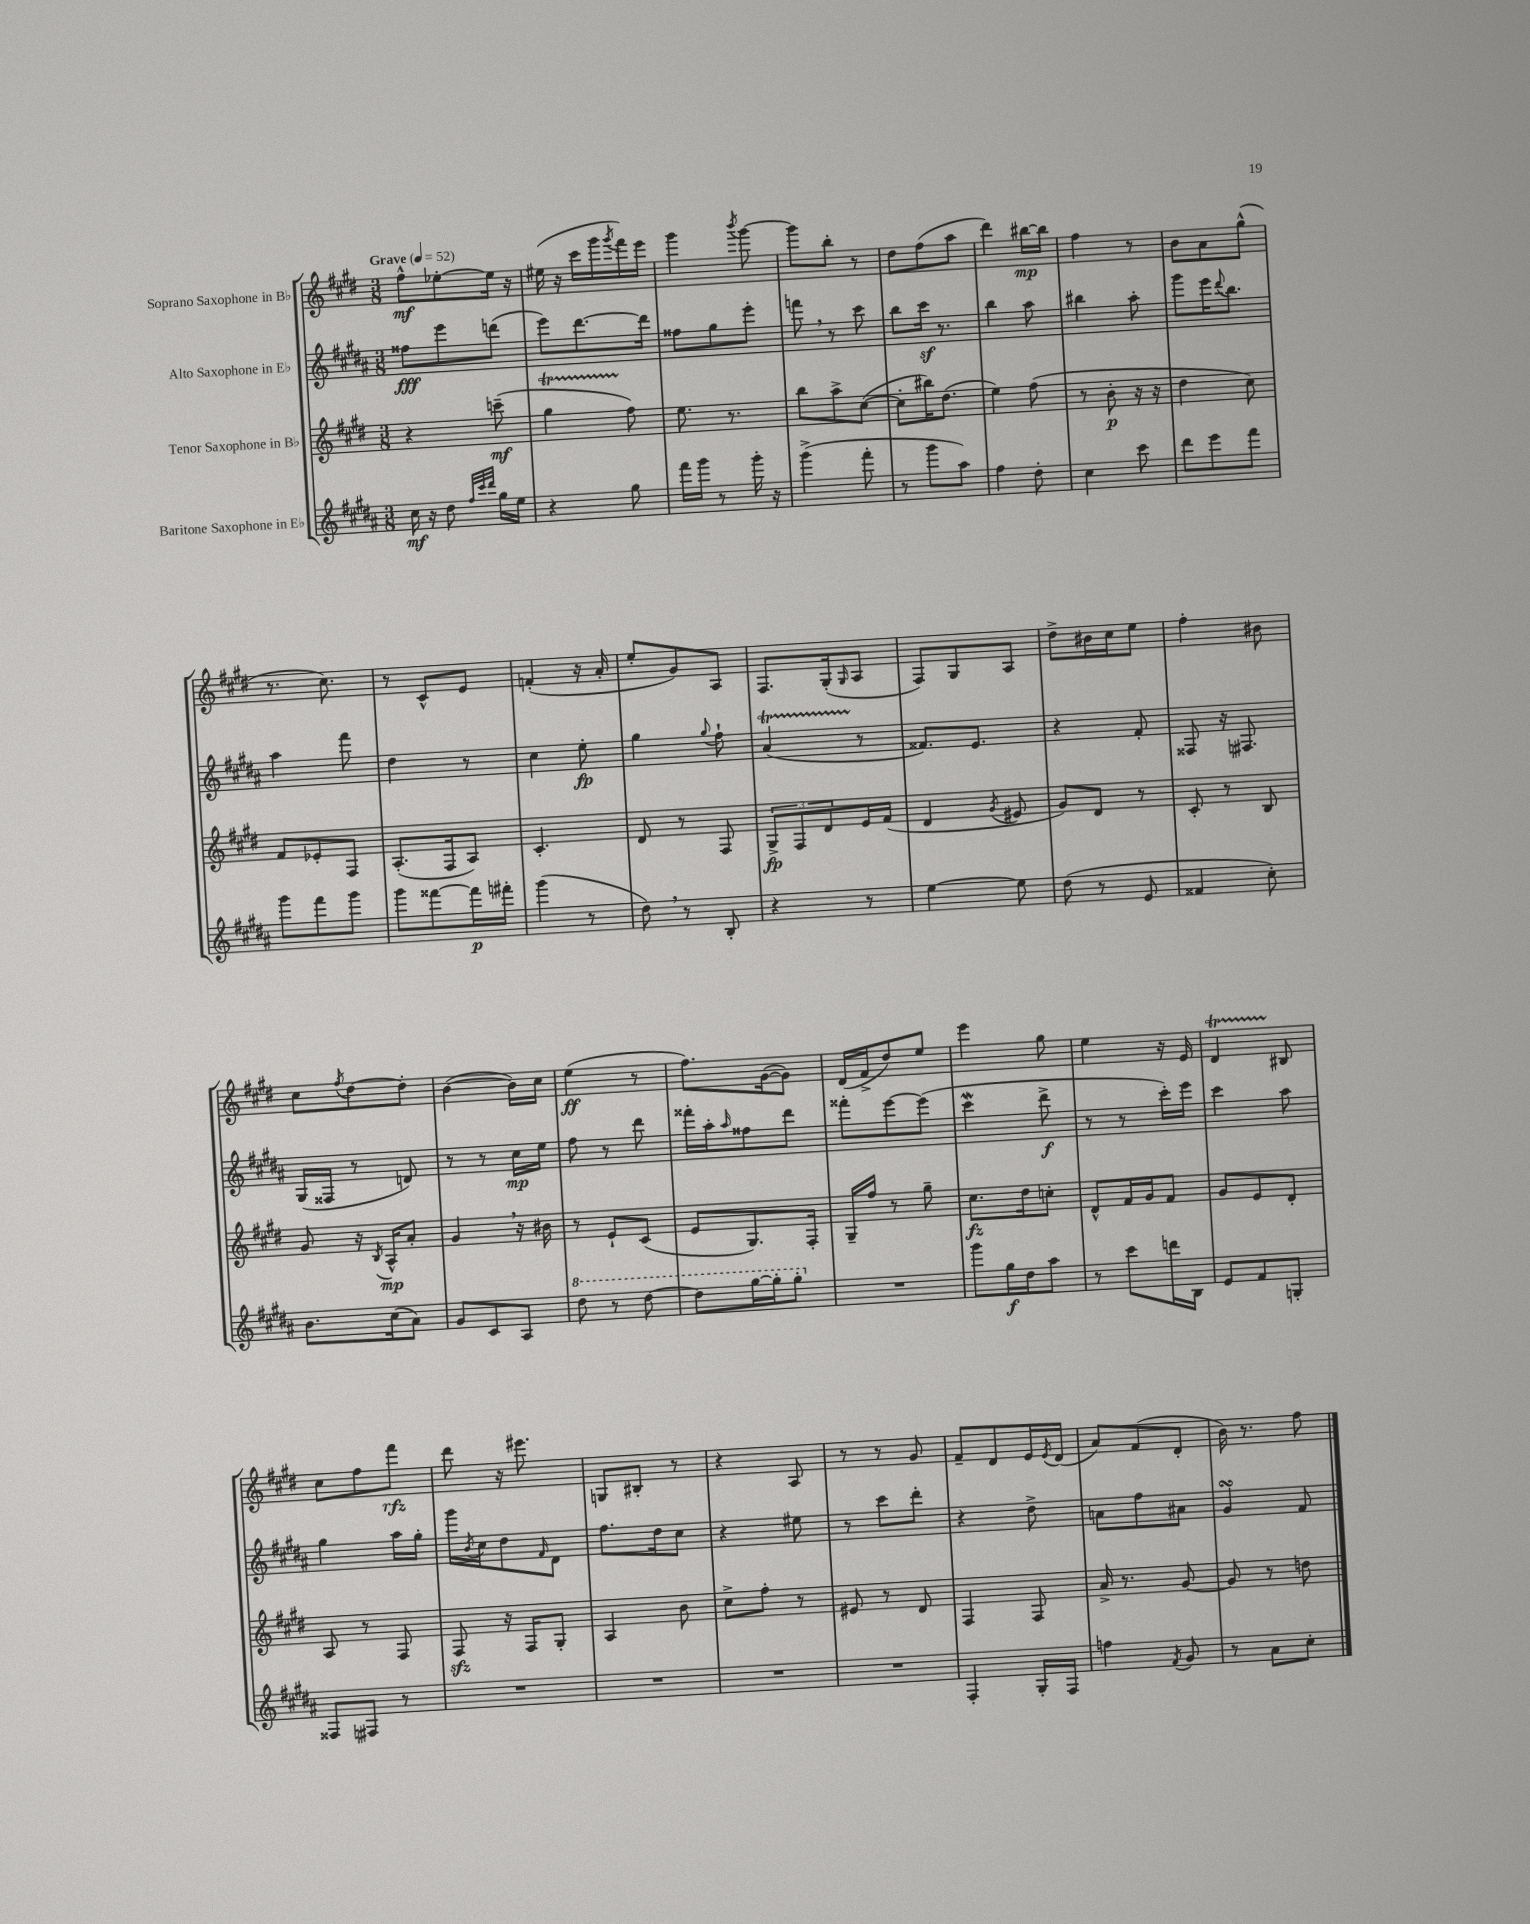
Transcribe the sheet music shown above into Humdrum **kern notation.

**kern	**dynam	**kern	**dynam	**kern	**dynam	**kern	**dynam
*part4	*part4	*part3	*part3	*part2	*part2	*part1	*part1
*staff4	*staff4	*staff3	*staff3	*staff2	*staff2	*staff1	*staff1
*I"Baritone Saxophone in E♭	*	*I"Tenor Saxophone in B♭	*	*I"Alto Saxophone in E♭	*	*I"Soprano Saxophone in B♭	*
*clefG2	*	*clefG2	*	*clefG2	*	*clefG2	*
*k[f#c#g#d#a#]	*	*k[f#c#g#d#]	*	*k[f#c#g#d#a#]	*	*k[f#c#g#d#]	*
*M3/8	*	*M3/8	*	*M3/8	*	*M3/8	*
*MM52	*	*MM52	*	*MM52	*	*MM52	*
=1	=1	=1	=1	=1	=1	=1	=1
!	!	!	!	!	!	!LO:TX:a:B:t=Grave	!
16cc#\	mf	4r	.	8ff##X\L	fff	8ff#^^\L	mf
16r	.	.	.	.	.	.	.
8dd#\	.	.	.	8eee\	.	[8ee-X'\	.
32qqff#/LLL	.	.	.	.	.	.	.
32qqccc#/	.	.	.	.	.	.	.
32qqddd#/JJJ	.	.	.	.	.	.	.
16gg#\LL	.	(8cccn~\	mf	(8dddn\J	.	16ee-\Jk]	.
16ee\JJ	.	.	.	.	.	16r	.
=2	=2	=2	=2	=2	=2	=2	=2
4r	.	4gg#t\	.	8eee\L)	.	(16ee#X\	.
.	.	.	.	.	.	16r	.
.	.	.	.	[8.ddd#\	.	16ccc#\LL	.
.	.	.	.	.	.	16ggg#\	.
.	.	.	.	.	.	8qggg#/	.
8gg#\	.	8ff#\)	.	.	.	16fff#\)	.
.	.	.	.	16ddd#\Jk]	.	16eee\JJ	.
=3	=3	=3	=3	=3	=3	=3	=3
16fff#\LL	.	8.ee\	.	8ff##X\L	.	4ggg#\	.
16ggg#\JJ	.	.	.	.	.	.	.
8r	.	.	.	8gg#\	.	.	.
.	.	8.r	.	.	.	.	.
.	.	.	.	.	.	8qbbb/	.
16ggg#'\	.	.	.	8eee'\J	.	[8ggg#\	.
16r	.	.	.	.	.	.	.
=4	=4	=4	=4	=4	=4	=4	=4
(4ggg#^\	.	8bb\L	.	8fffn,\	.	8ggg#\L]	.
.	.	8aa^\	.	8r	.	8bb'\J	.
8fff#'\	.	([8cc#\J	.	8ccc#\	.	8r	.
=5	=5	=5	=5	=5	=5	=5	=5
8r	.	8cc#'\L]	.	8bb\L	.	8dd#\L	.
8ggg#\L	.	16bb#X\K)	.	16ccc#z\Jk	.	(8ff#\	.
.	.	(8.dd#\J	.	8.r	.	.	.
8aa#\J)	.	.	.	.	.	8aa\J	.
=6	=6	=6	=6	=6	=6	=6	=6
4ff#\	.	4ee\)	.	4bb\	.	4ddd#\)	.
8dd#'\	.	(8ff#\	.	8aa#\	.	[16bb#X\LL	mp
.	.	.	.	.	.	16bb#\JJ]	.
=7	=7	=7	=7	=7	=7	=7	=7
4cc#\	.	8r	.	4bb#X\	.	4ff#\	.
.	.	8b'\	p	.	.	.	.
8ccc#\	.	16r	.	8aa#'\	.	8r	.
.	.	16r	.	.	.	.	.
=8	=8	=8	=8	=8	=8	=8	=8
8ddd#\L	.	4dd#\	.	8ggg#\L	.	8b\L	.
8eee\	.	.	.	16eee\K	.	8a\	.
.	.	.	.	8qqddd#/	.	.	.
.	.	.	.	8.bb\J	.	.	.
8fff#\J	.	8cc#\)	.	.	.	(8gg#^^\J	.
!!LO:LB:g=z
=9	=9	=9	=9	=9	=9	=9	=9
8ggg#\L	.	8f#/L	.	4aa#\	.	8.r	.
8fff#\	.	8e-X'/	.	.	.	.	.
.	.	.	.	.	.	8.cc#\)	.
8ggg#\J	.	8F#/J	.	8fff#\	.	.	.
=10	=10	=10	=10	=10	=10	=10	=10
8ggg#\L	.	(8.A'/L	.	4dd#\	.	8r	.
[8fff##X\	.	.	.	.	.	8c#^^/L	.
.	.	16F#/k	.	.	.	.	.
16fff##\L]	p	8A/J)	.	8r	.	8e/J	.
16fff#X'\JJ	.	.	.	.	.	.	.
=11	=11	=11	=11	=11	=11	=11	=11
(4ggg#\	.	4.c#'/	.	4cc#\	.	(4fn'/	.
8r	.	.	.	8ee'\	fp	16r	.
.	.	.	.	.	.	16a'/	.
=12	=12	=12	=12	=12	=12	=12	=12
8dd#,\)	.	8d#/	.	4gg#\	.	8ee'/L	.
8r	.	8r	.	.	.	8g#/)	.
.	.	.	.	8qqgg#/	.	.	.
8B'/	.	8F#/	.	8ff#`\	.	8A/J	.
=13	=13	=13	=13	=13	=13	=13	=13
4r	.	12G#^/L	fp	(4a#t/	.	8.F#/L	.
.	.	12F#/	.	.	.	.	.
.	.	12d#/	.	.	.	.	.
.	.	.	.	.	.	(16G#'/k	.
.	.	.	.	.	.	16qqG#/	.
8r	.	16e/L	.	8r	.	8A/J	.
.	.	(16f#/JJ	.	.	.	.	.
=14	=14	=14	=14	=14	=14	=14	=14
[4ee\	.	4d#/	.	8.f##X/L)	.	8F#/L)	.
.	.	.	.	.	.	8G#/	.
.	.	.	.	8.e/J	.	.	.
.	.	8qg#/	.	.	.	.	.
8ee\]	.	8e#X/	.	.	.	8A/J	.
=15	=15	=15	=15	=15	=15	=15	=15
(8dd#\	.	8g#/L)	.	4r	.	8dd#^\L	.
8r	.	8d#/J	.	.	.	16b#X\L	.
.	.	.	.	.	.	16cc#\J	.
8e/	.	8r	.	8f#'/	.	8ee\J	.
=16	=16	=16	=16	=16	=16	=16	=16
4f##X/	.	8c#'/	.	8F##X/	.	4ff#'\	.
.	.	8r	.	16r	.	.	.
.	.	.	.	8.F#X/	.	.	.
8cc#'\)	.	8B/	.	.	.	8b#X\	.
!!LO:LB:g=z
=17	=17	=17	=17	=17	=17	=17	=17
8.b\L	.	8g#/	.	(16G#/LL	.	8cc#\L	.
.	.	.	.	16F##X/JJ	.	.	.
.	.	.	.	.	.	8qff#/	.
.	.	16r	.	8r	.	[8dd#\	.
.	.	8qB/	.	.	.	.	.
(16cc#\k	.	16A^^/KL	mp	.	.	.	.
8a#\J)	.	8a'/J	.	8dn/)	.	8dd#'\J]	.
=18	=18	=18	=18	=18	=18	=18	=18
8g#/L	.	4g#,/	.	8r	.	([4b\	.
8c#/	.	.	.	8r	.	.	.
8A#/J	.	16r	.	16cc#\LL	mp	16b\LL])	.
.	.	16b#X\	.	16ee\JJ	.	16cc#\JJ	.
=19	=19	=19	=19	=19	=19	=19	=19
*8va	*	*	*	*	*	*	*
8ddd#\	.	8r	.	8ff#\	.	(4ee\	ff
8r	.	8e`/L	.	8r	.	.	.
[8ddd#\	.	(8c#/J	.	8ddd#\	.	8r	.
=20	=20	=20	=20	=20	=20	=20	=20
8ddd#\L]	.	8e/L	.	16fff##X'\LL	.	8.ff#\L)	.
.	.	.	.	16aa#'\J	.	.	.
.	.	.	.	16qqaa#/	.	.	.
[16ggg#\L	.	8.G#/)	.	8ff##X\	.	.	.
16ggg#'\J]	.	.	.	.	.	([16g#\k	.
8ggg#'\J	.	.	.	8ddd#\J	.	8g#\J])	.
.	.	16F#'/Jk	.	.	.	.	.
=21	=21	=21	=21	=21	=21	=21	=21
*X8va	*	*	*	*	*	*	*
4.r	.	16G#~/LL	.	8fff##X'\L	.	(16d#/LL	.
.	.	16ff#/JJ	.	.	.	16f#^/J	.
.	.	8r	.	[8eee\	.	8dd#/)	.
.	.	8gg#~\	.	(8eee\J]	.	8ee/J	.
=22	=22	=22	=22	=22	=22	=22	=22
8ggg#\L	.	8.cc#\L	fz	4ccc#W\	.	4eee\	.
16gg#\L	f	.	.	.	.	.	.
16dd#\J	.	16dd#\k	.	.	.	.	.
8aa#\J	.	8ccn'\J	.	8ddd#^\	f	8gg#\	.
=23	=23	=23	=23	=23	=23	=23	=23
8r	.	8d#^^/L	.	8r	.	4ee\	.
8ccc#\L	.	16f#/L	.	8r	.	.	.
.	.	16g#/J	.	.	.	.	.
16dddn\L	.	8f#/J	.	16ccc#'\LL)	.	16r	.
16B\JJ	.	.	.	16eee\JJ	.	16e/	.
=24	=24	=24	=24	=24	=24	=24	=24
8e/L	.	8g#/L	.	4ccc#\	.	4d#t/	.
8f#/	.	8e/	.	.	.	.	.
8Gn'/J	.	8d#'/J	.	8aa#\	.	8B#X/	.
!!LO:LB:g=z
=25	=25	=25	=25	=25	=25	=25	=25
8F##X/L	.	8A/	.	4gg#\	.	8cc#\L	.
8F#X/J	.	8r	.	.	.	8ff#\	.
8r	.	8F#/	.	16aa#\LL	.	8fff#\J	rfz
.	.	.	.	16gg#'\JJ	.	.	.
=26	=26	=26	=26	=26	=26	=26	=26
4.r	.	8F#zz/	.	16ggg#\LL	.	8ddd#\	.
.	.	.	.	8qb/	.	.	.
.	.	.	.	16cc#\J	.	.	.
.	.	16r	.	8dd#\	.	16r	.
.	.	16F#/KL	.	.	.	8.eee#X\	.
.	.	.	.	16qqf#/	.	.	.
.	.	8G#'/J	.	8d#\J	.	.	.
=27	=27	=27	=27	=27	=27	=27	=27
4.r	.	4A/	.	8.ff#\L	.	8Gn/L	.
.	.	.	.	.	.	8B#X'/J	.
.	.	.	.	16dd#\k	.	.	.
.	.	8b\	.	8cc#\J	.	8r	.
=28	=28	=28	=28	=28	=28	=28	=28
4.r	.	8cc#^\L	.	4r	.	4r	.
.	.	8ff#'\J	.	.	.	.	.
.	.	8r	.	8ee#X\	.	8A/	.
=29	=29	=29	=29	=29	=29	=29	=29
4.r	.	8e#X/	.	8r	.	8r	.
.	.	8r	.	8ccc#\L	.	8r	.
.	.	8d#/	.	8ddd#'\J	.	8g#/	.
=30	=30	=30	=30	=30	=30	=30	=30
4F#'/	.	4F#/	.	4r	.	8f#~/L	.
.	.	.	.	.	.	8d#/	.
16G#'/LL	.	8F#/	.	8dd#^\	.	16e/L	.
.	.	.	.	.	.	8qe/	.
16F#/JJ	.	.	.	.	.	(16d#/JJ	.
=31	=31	=31	=31	=31	=31	=31	=31
4ffn\	.	16a^/	.	8an\L	.	8a/L)	.
.	.	8.r	.	.	.	.	.
.	.	.	.	8ff#\	.	(8f#/	.
8qf#/	.	.	.	.	.	.	.
8g#/	.	[8g#/	.	8a#X\J	.	8d#'/J	.
=32	=32	=32	=32	=32	=32	=32	=32
8r	.	8g#/]	.	4g#sSSS/	.	16b\)	.
.	.	.	.	.	.	8.r	.
8a#\L	.	8r	.	.	.	.	.
8cc#'\J	.	8ddn\	.	8f#/	.	8ff#\	.
==	==	==	==	==	==	==	==
*-	*-	*-	*-	*-	*-	*-	*-
